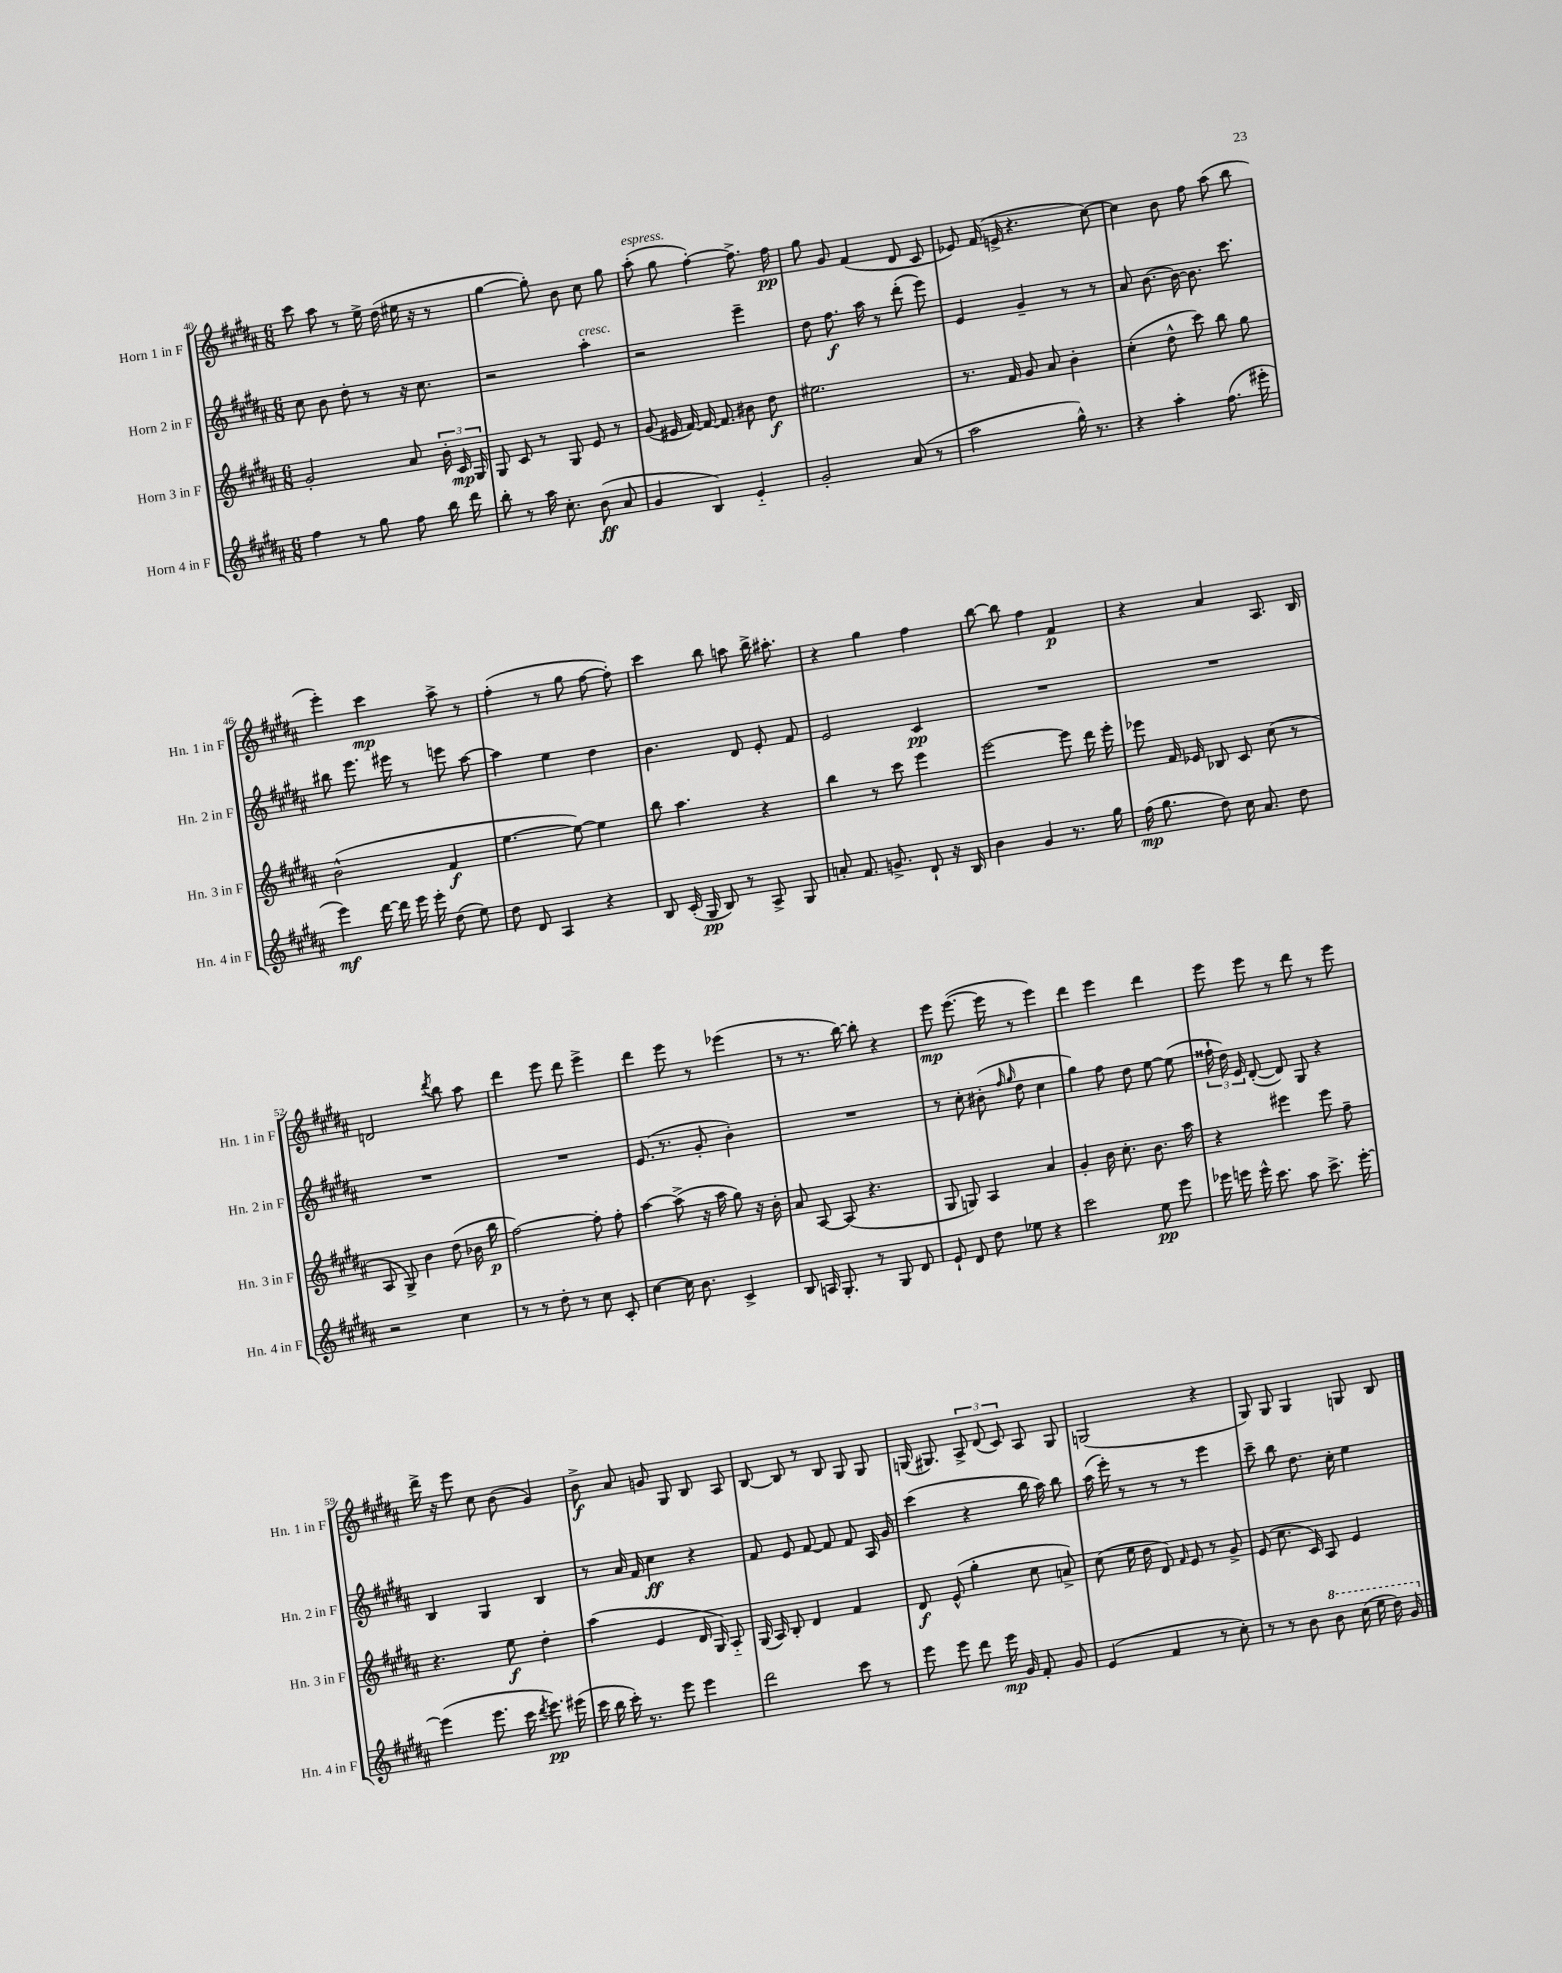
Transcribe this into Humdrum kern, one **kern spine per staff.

**kern	**kern	**kern	**kern
*staff4	*staff3	*staff2	*staff1
*clefG2	*clefG2	*clefG2	*clefG2
*k[f#c#g#d#a#]	*k[f#c#g#d#a#]	*k[f#c#g#d#a#]	*k[f#c#g#d#a#]
*M6/8	*M6/8	*M6/8	*M6/8
4ff#	2g#'	8cc#	8ccc#
.	.	8b	8aa#
8r	.	8dd#'	8r
8gg#	.	8r	16ee^
.	.	.	(16dd#
8ff#	8a#	16r	16ee#
.	.	8.cc#	16r
16bb	24b'	.	8r
.	24c#	.	.
16ddd#	.	.	.
.	24G#	.	.
=	=	=	=
8bb'	8G#	2r	[4gg#
8r	8c#	.	.
16aa#	8r	.	8gg#'])
8.cc#'	.	.	.
.	8G#	.	8b
(8b	8e	4aa#'	8cc#
8a#	8r	.	8gg#
=	=	=	=
4g#	(8g#	2r	(8aa#'
.	16e#	.	8gg#
.	[16f#)	.	.
4B)	16f#_	.	[4ff#')
.	8.f#]	.	.
4e'~	8b#	4eee~	8.ff#^]
.	8dd#	.	.
.	.	.	16ff#
=	=	=	=
2g#'	2.ee#	8dd#	8gg#
.	.	8.ff#	8g#
.	.	.	(4f#
.	.	16aa#	.
.	.	8r	.
(8a#	.	(8ddd#'	8d#
8r	.	8eee)	8c#
=	=	=	=
2aa#	8.r	4e	8e-)
.	.	.	(16f#
.	16f#	.	16e^
.	8g#	4g#~	4.r
.	8a#	.	.
16gg#^^)	4b'	8r	.
8.r	.	.	.
.	.	8r	[8cc#)
=	=	=	=
4r	(4cc#'	8a#	4cc#]
.	.	[8.b	.
4aa#'	8dd#^^	.	8b
.	.	16b_	.
.	8ccc#)	8.b]	8ff#
(8.ff#	8bb	.	(8aa#
.	.	8.ccc#	.
.	8gg#	.	8bb
16eee#'	.	.	.
=	=	=	=
4eee)	(2b^^	8bb#	4eee')
.	.	8.eee	.
[16ddd#	.	.	4ccc#
16ddd#]	.	16eee#	.
16eee	.	8r	.
16eee'	.	.	.
(8dd#	4f#	8eee	8aa#^
8ee)	.	[8aa#	8r
=	=	=	=
8dd#	[4.ee	4aa#]	(4ff#'
8d#	.	.	.
4A#	.	4ee	8r
.	8ee_)	.	8gg#
4r	4ee]	4dd#	[8ff#
.	.	.	8ff#'])
=	=	=	=
8B	8bb	4.b	4ccc#
(16c#'	4.aa#	.	.
16G#	.	.	.
8B)	.	.	8bb
8r	.	8d#	8aa
8A#^	4r	8e'	16bb^
.	.	.	8.aa#'
8G#	.	8f#	.
=	=	=	=
8a'	4bb	2e	4r
8.f#	.	.	.
.	8r	.	4gg#
8.g^	.	.	.
.	8ccc#	.	.
8d#`	4eee	4c#	4ff#
16r	.	.	.
16B	.	.	.
=	=	=	=
4b	[2eee	2.r	[8bb
.	.	.	8bb]
4g#	.	.	4ff#
8.r	8eee]	.	4f#
.	16ddd#	.	.
16gg#	16eee'	.	.
=	=	=	=
(16ff#	8eee-	2.r	4r
8.gg#	.	.	.
.	16f#	.	.
.	16e-	.	.
8dd#)	8B-	.	4a#
16cc#	8c#	.	.
8.a#	.	.	.
.	(8cc#	.	8.A#
8dd#	8r	.	.
.	.	.	16B
=	=	=	=
2r	8A#	2.r	2d
.	8G#^)	.	.
.	4b	.	.
.	.	.	8qddd#
4cc#	(8dd#	.	8bb
.	16b-	.	8aa#
.	16bb	.	.
=	=	=	=
8r	[2ff#)	2.r	4ddd#
8r	.	.	.
8dd#'	.	.	8eee
8r	.	.	8ddd#
8cc#	8ff#']	.	4eee^
8c#'	8ff#'	.	.
=	=	=	=
[4cc#	[4aa#	(8.e	4ddd#
.	.	8.r	.
16cc#]	(8aa#^]	.	8eee
8.b	.	.	.
.	16r	8g#'	8r
.	16aa#	.	.
4c#^	8gg#)	4b')	(4eee-
.	16r	.	.
.	16b'	.	.
=	=	=	=
8B	8a#	2.r	8r
16A	[8A#	.	8.r
8.G#'	.	.	.
.	(8A#]	.	.
.	.	.	[16bb)
8r	4.r	.	8bb']
8G#	.	.	4r
8d#	.	.	.
=	=	=	=
8e`	8G#	8r	8eee
8d#	8G)	8cc#'	([8.eee
8dd#	4A#	(8b#'	.
.	.	.	16eee]
.	.	16qqff#	.
.	.	16qqgg#	.
8ee-	.	8dd#	8r
4r	4a#	4cc#	4eee)
=	=	=	=
2ccc#	4g#'	4gg#)	4ddd#
.	16b	8ff#	4eee
.	8.cc#'	.	.
.	.	8dd#	.
8ee	8.b	[8ee	4ddd#
8eee	.	(8ee]	.
.	16aa#	.	.
=	=	=	=
16eee-	4r	24ff##`	8eee
.	.	24dd#)	.
16eee	.	.	.
.	.	24e	.
16eee^^	.	([8d#'	8eee
8.ccc#	.	.	.
.	4eee#	8d#])	8r
8aa#	.	8G#	8ddd#
8.ccc#^	8eee#	4r	8r
.	8ff#~	.	8eee
[16eee'	.	.	.
=	=	=	=
(4eee]	4.r	4B	16ddd#^
.	.	.	16r
.	.	.	8eee
8.eee	.	4G#	8cc#
.	8ee	.	(8b
16ccc#	.	.	.
8qddd#	.	.	.
8.eee)	4dd#'	4B	4g#)
(16eee#	.	.	.
=	=	=	=
16ccc#	(4aa#	8r	8b^
16bb	.	.	.
16ccc#')	.	16a#	8a#
8.r	.	16f#	.
.	4e	4cc#	8g
8eee	.	.	8G#
4eee	16d#	4r	8B
.	16G#)	.	.
.	8A#'~	.	8A#
=	=	=	=
2ddd#	(16G#	8f#	[8B
.	16A#)	.	.
.	8B'	8e	8B]
.	4d#	[8f#	8r
.	.	8f#]	8B
8ccc#	4f#	8f#	8G#
8r	.	16A#	8G#
.	.	16g#	.
=	=	=	=
8eee	8d#	(4ccc#	(16G
.	.	.	8.G#)
8eee	(8e^^	.	.
8ddd#	4gg#'	4r	12A#^
.	.	.	(12d#
16eee	.	.	.
.	.	.	12c#)
16g#	.	.	.
8f#'	8cc#	16bb	8A#
.	.	16aa#)	.
8g#	8a^)	8bb	8G#
=	=	=	=
(4e	(8cc#	(16aa#	(2G
.	.	16eee')	.
.	16ee	8r	.
.	16dd#	.	.
4f#	8d#)	8r	.
.	16qqf#	.	.
.	8e	8r	.
8r	8r	4eee	4r
8cc#')	8g#^	.	.
=	=	=	=
8r	(8e	8ccc#~	8G#)
8r	8.cc#	8bb	8G#
8b	.	8.dd#	4G#
.	16c#)	.	.
8bb	8A#	.	.
.	.	16cc#'	.
(16ccc#	4e	4ee	8G
16eee	.	.	.
16ddd#)	.	.	8B
16gg#	.	.	.
==	==	==	==
*-	*-	*-	*-
